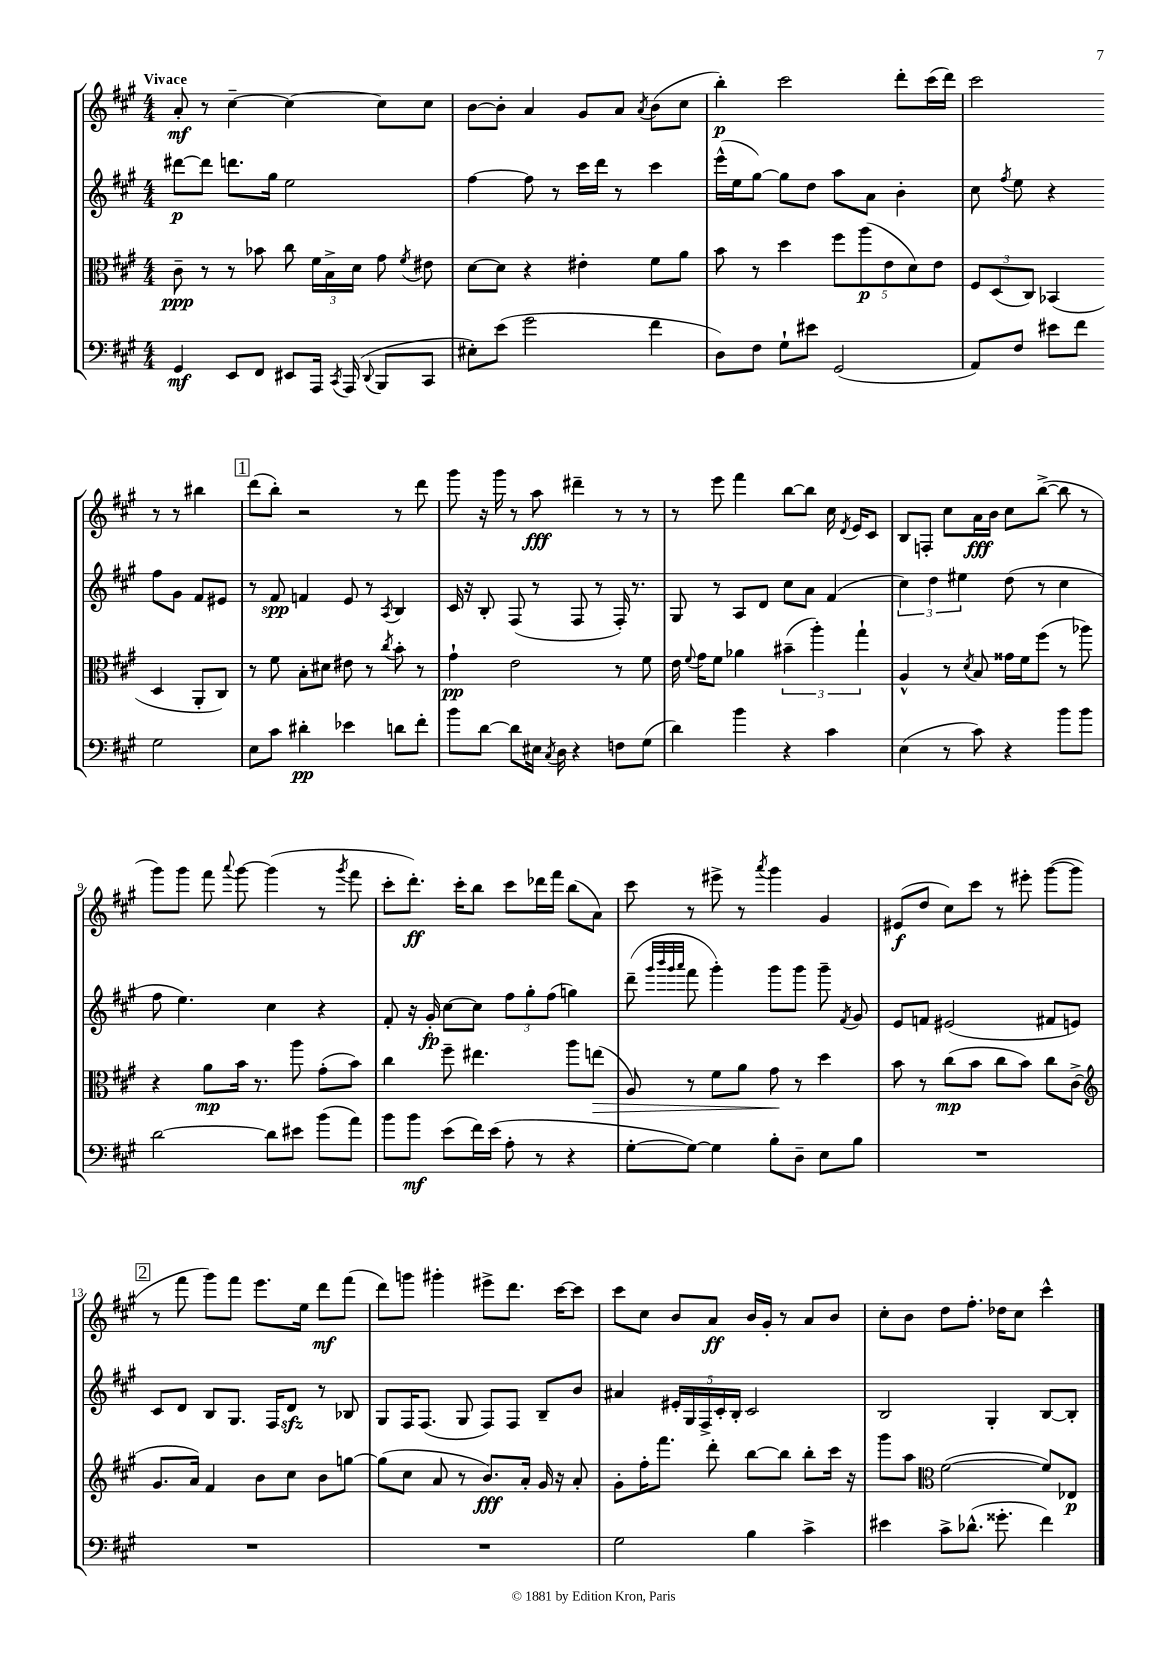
<<
\new StaffGroup <<
\new Staff = "s0" {
    \clef treble \key a \major \numericTimeSignature \time 4/4 \tempo "Vivace"
    \autoBeamOff a'8-.\mf r8 cis''4~-- cis''4~ cis''8[ cis''8] |
    b'8[~ b'8]-. a'4 gis'8[ a'8] \acciaccatura { a'8 } b'8[( cis''8] |
    b''4-.\p) cis'''2 d'''8[-. cis'''16( d'''16]) |
    cis'''2 r8 r8 bis''4 |
    \mark \markup { \box "1" } d'''8[( b''8]-.) r2 r8 d'''8 |
    gis'''8 r16 gis'''16 r8 a''8\fff dis'''4-- r8 r8 |
    r8 e'''8 fis'''4 b''8[~ b''8] cis''16 \acciaccatura { d'8 } e'16[ cis'8] |
    b8[ f8]-. cis''8[ a'16\fff b'16] cis''8[ b''8]~->( b''8 r8 |
    gis'''8[) gis'''8] fis'''8 \appoggiatura { a'''8 } gis'''8~ gis'''4( r8 \acciaccatura { gis'''8 } fis'''8 |
    cis'''8[-. d'''8.]-.\ff) cis'''16[-. b''8] cis'''8[ des'''16 fis'''16] b''8[( a'8]) |
    cis'''8 r8 eis'''8-> r8 \acciaccatura { a'''8 } gis'''4 gis'4 |
    eis'8[\f( d''8] cis''8[) cis'''8] r8 eis'''8-. gis'''8[~( gis'''8] |
    \mark \markup { \box "2" } r8 fis'''8 gis'''8[) fis'''8] e'''8.[ e''16] d'''8[\mf fis'''8]( |
    d'''8[) g'''8] gis'''4-. eis'''8[-> d'''8.] cis'''16[~ cis'''8] |
    cis'''8[ cis''8] b'8[ a'8]\ff b'16[ gis'16]-. r8 a'8[ b'8] |
    cis''8[-. b'8] d''8[ fis''8.]-. des''16[ cis''8] cis'''4-^ \bar "|." |
}
\new Staff = "s1" {
    \clef treble \key a \major \numericTimeSignature \time 4/4
    \autoBeamOff dis'''8[~\p dis'''8] d'''8.[ gis''16] e''2 |
    fis''4~ fis''8 r8 cis'''16[ d'''16] r8 cis'''4 |
    e'''16[-^( e''16 gis''8]~) gis''8[ d''8] a''8[ a'8] b'4-. |
    cis''8 \acciaccatura { fis''8 } e''8 r4 fis''8[ gis'8] fis'8[ eis'8] |
    \mark \markup { \box "1" } r8 fis'8\spp f'4 e'8 r8 \acciaccatura { a8 } b4 |
    cis'16 r16 b8-. fis8( r8 fis8 r8 fis16-.) r8. |
    gis8 r8 a8[ d'8] cis''8[ a'8] fis'4( |
    \tuplet 3/2 { cis''4) d''4 eis''4 } d''8( r8 cis''4 |
    fis''8 e''4.) cis''4 r4 |
    fis'8-. r16 gis'16-.\fp cis''8[~ cis''8] \tuplet 3/2 { fis''8[ gis''8-. fis''8]( } g''4) |
    d'''8--( \grace { gis'''32[ b'''32 gis'''32 a'''32] } fis'''8 gis'''4-.) gis'''8[ gis'''8] gis'''8-- \acciaccatura { fis'8 } gis'8 |
    e'8[ f'8] eis'2( fis'8[ e'8]) |
    \mark \markup { \box "2" } cis'8[ d'8] b8[ gis8.] fis16[ d'8]\sfz r8 bes8 |
    gis8[ fis16 fis8.]( gis8 fis8[) fis8] b8[-- b'8] |
    ais'4 \tuplet 5/4 { eis'16[-. gis16 fis16-> cis'16-. b16]-. } cis'2 |
    b2 gis4-. b8[~ b8]-. \bar "|." |
}
\new Staff = "s2" {
    \clef alto \key a \major \numericTimeSignature \time 4/4
    \autoBeamOff cis'8--\ppp r8 r8 bes'8 cis''8 \tuplet 3/2 { fis'16[ b16-> d'16] } gis'8 \acciaccatura { fis'8 } eis'8 |
    d'8[~ d'8] r4 eis'4-. fis'8[ a'8] |
    b'8 r8 d''4 \tuplet 5/4 { fis''8[ a''8\p( e'8 d'8) e'8] } |
    \tuplet 3/2 { fis8[ d8( cis8]) } bes,4( d4 a,8[-. cis8]) |
    \mark \markup { \box "1" } r8 fis'8 b8[-. dis'8] eis'8 r8 \acciaccatura { cis''8 } b'8-. r8 |
    gis'4-!\pp e'2 r8 fis'8 |
    e'16 \appoggiatura { fis'8 } gis'16[ fis'8] aes'4 \tuplet 3/2 { bis'4--( a''4-.) gis''4-! } |
    a4-^ r8 \acciaccatura { d'8 } b8 gisis'16[ fis'16 fis''8]( r8 aes''8) |
    r4 a'8[\mp b'16] r8. a''8 gis'8[-.( b'8]) |
    cis''4 fis''8-- eis''4. a''8[ e''8]\>( |
    a8) r8 fis'8[ a'8] gis'8\! r8 d''4 |
    b'8 r8 cis''8[\mp( b'8] cis''8[ b'8]) cis''8[ cis'8]->( |
    \mark \markup { \box "2" } \clef treble gis'8.[ a'16]) fis'4 b'8[ cis''8] b'8[ g''8]~ |
    g''8[( cis''8] a'8 r8 b'8.[\fff) a'16]-. gis'16 r16 a'8-. |
    gis'8[-. fis''16-. fis'''8.] d'''8-. b''8[~ b''8] b''8[-. cis'''16] r16 |
    gis'''8[ a''8] \clef alto fis'2~( fis'8[) ees8]\p \bar "|." |
}
\new Staff = "s3" {
    \clef bass \key a \major \numericTimeSignature \time 4/4
    \autoBeamOff gis,4\mf e,8[ fis,8] eis,8[ a,,16] \acciaccatura { cis,8 } a,,16( \appoggiatura { d,8 } b,,8[ cis,8] |
    eis8[-.) e'8]( gis'2 fis'4 |
    d8[) fis8] gis8[-! eis'8] gis,2( |
    a,8[) fis8] eis'8[ fis'8] gis2 |
    \mark \markup { \box "1" } e8[ cis'8] dis'4-.\pp ees'4 d'8[ fis'8]-. |
    b'8[ d'8]~ d'8[ eis16] \acciaccatura { cis8 } d16 r4 f8[ gis8]( |
    d'4) b'4 r4 cis'4 |
    e4( r8 cis'8) r4 b'8[ b'8] |
    d'2~ d'8[ eis'8] b'8[( a'8]) |
    b'8[ b'8]\mf e'8[( fis'16) e'16]( a8-. r8 r4 |
    gis8[~-. gis8]~) gis4 b8[-. d8]-- e8[ b8] |
    R1 |
    \mark \markup { \box "2" } R1 |
    R1 |
    gis2 b4 cis'4-> |
    eis'4 cis'8[-> des'8.]-^( gisis'8.-. fis'4) \bar "|." |
}
>>
>>
